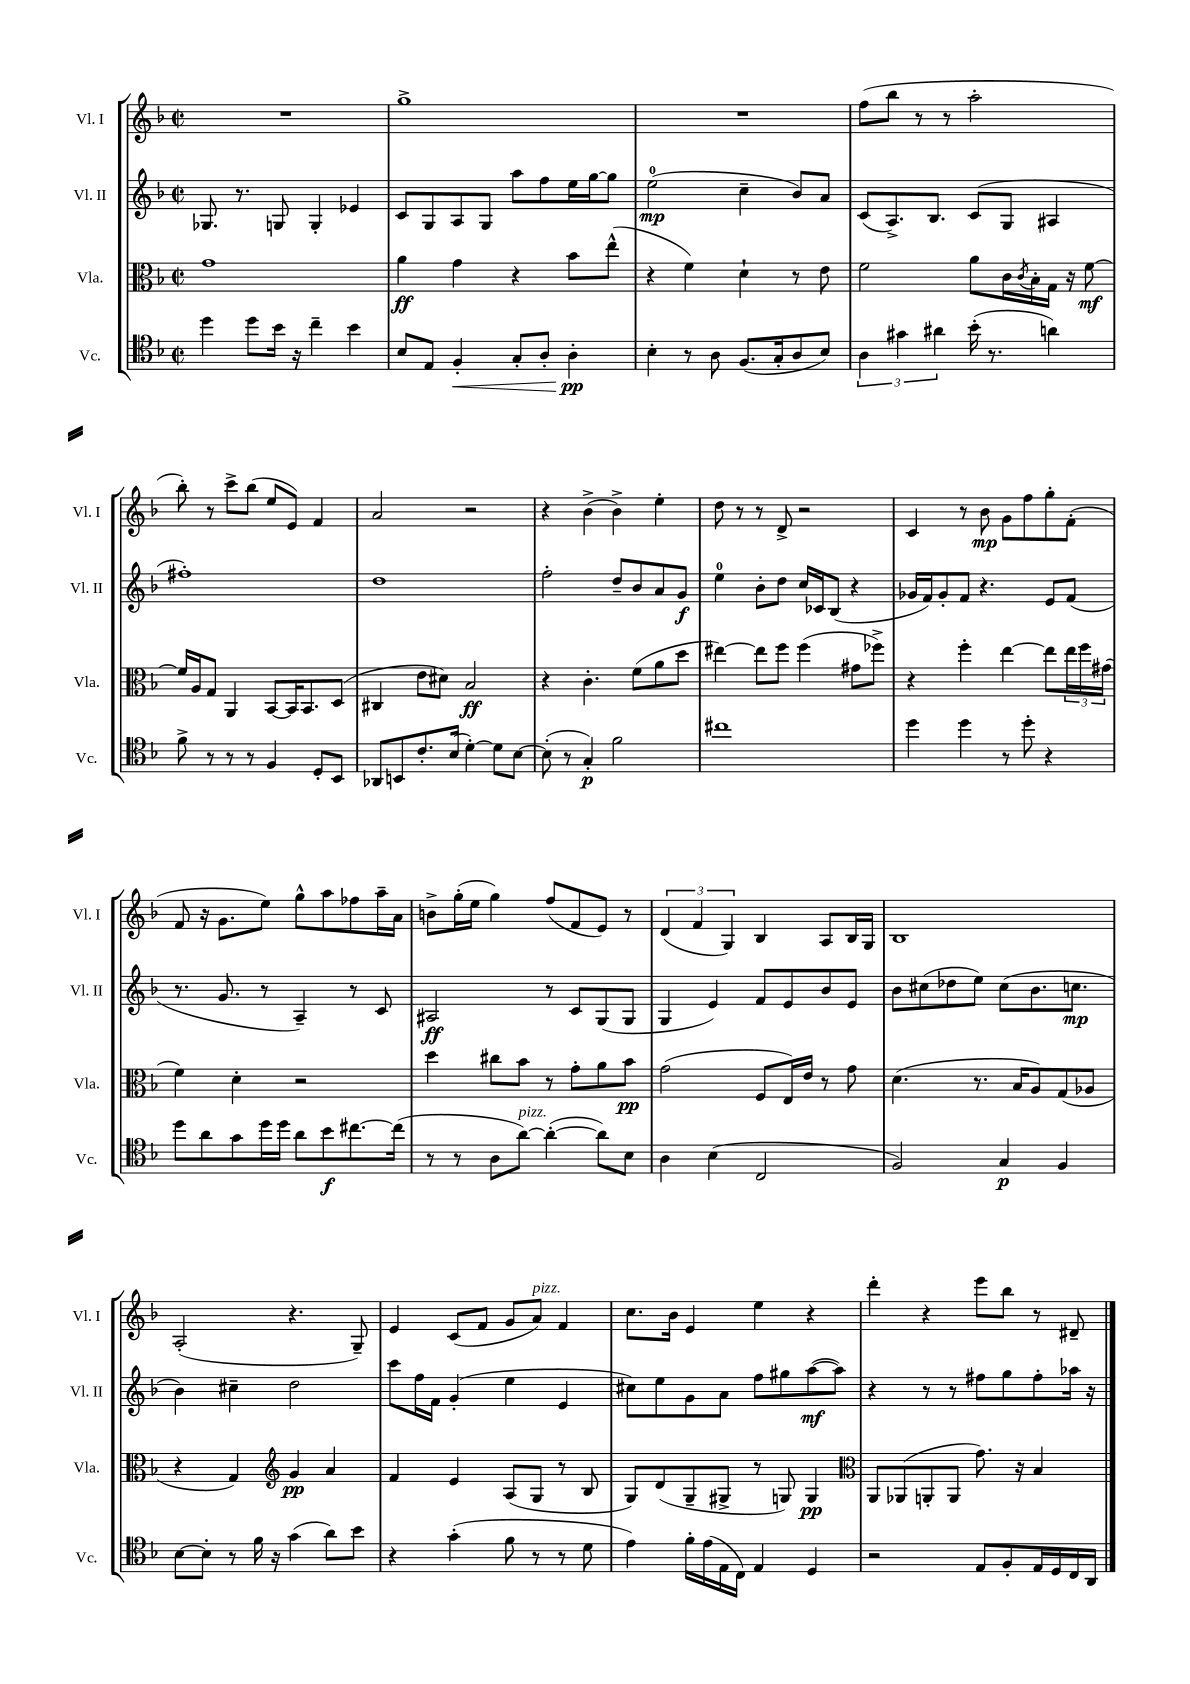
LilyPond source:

<<
\new StaffGroup <<
\new Staff = "s0" \with { instrumentName = "Vl. I" shortInstrumentName = "Vl. I" } {
    \clef treble \key f \major \defaultTimeSignature \time 2/2
    R1 |
    g''1-> |
    R1 |
    f''8( bes''8 r8 r8 a''2-. |
    bes''8-.) r8 c'''8-> bes''8( e''8 e'8) f'4 |
    a'2 r2 |
    r4 bes'4->( bes'4->) e''4-. |
    d''8 r8 r8 d'8-> r2 |
    c'4 r8 bes'8\mp g'8 f''8 g''8-. f'8-.( |
    f'8 r16 g'8. e''8) g''8-^ a''8 fes''8 a''16-- a'16 |
    b'8-> g''16-.( e''16 g''4) f''8( f'8 e'8) r8 |
    \tuplet 3/2 { d'4( f'4 g4) } bes4 a8 bes16 g16 |
    bes1 |
    a2-.( r4. g8--) |
    e'4 c'8( f'8 g'8 a'8^\markup { \italic "pizz." }) f'4 |
    c''8. bes'16 e'4 e''4 r4 |
    d'''4-. r4 e'''8 bes''8 r8 dis'8-- \bar "|." |
}
\new Staff = "s1" \with { instrumentName = "Vl. II" shortInstrumentName = "Vl. II" } {
    \clef treble \key f \major \defaultTimeSignature \time 2/2
    ges8. r8. g8 g4-. ees'4 |
    c'8 g8 a8 g8 a''8 f''8 e''16 g''16~ g''8 |
    e''2-0\mp( c''4-- bes'8) a'8 |
    c'8( a8.->) bes8. c'8( g8 ais4 |
    fis''1-.) |
    d''1 |
    f''2-. d''8-- bes'8 a'8 g'8\f |
    e''4-0 bes'8-. d''8 c''16 ces'16 bes8( r4 |
    ges'16 f'16) ges'8-. f'8 r4. e'8 f'8( |
    r8. g'8. r8 a4--) r8 c'8 |
    ais2\ff r8 c'8 g8( g8 |
    g4 e'4) f'8 e'8 bes'8 e'8 |
    bes'8 cis''8( des''8 e''8) cis''8( bes'8. c''8.\mp |
    bes'4) cis''4-- d''2 |
    c'''8 f''16 f'16 g'4-.( e''4 e'4 |
    cis''8) e''8 g'8 a'8 f''8 gis''8 a''8~\mf( a''8) |
    r4 r8 r8 fis''8 g''8 fis''8-. aes''16 r16 \bar "|." |
}
\new Staff = "s2" \with { instrumentName = "Vla." shortInstrumentName = "Vla." } {
    \clef alto \key f \major \defaultTimeSignature \time 2/2
    g'1 |
    a'4\ff g'4 r4 bes'8 e''8-^( |
    r4 f'4) d'4-! r8 e'8 |
    f'2 a'8 c'16 \acciaccatura { c'8 } bes16-. g16 r16 f'8~\mf |
    f'16 a16 g8 a,4 bes,8~ bes,16 bes,8. d8( |
    cis4 e'8 dis'8) bes2\ff |
    r4 c'4.-. f'8( a'8 d''8 |
    eis''4~) eis''8 f''8 f''4( gis'8 fes''8->) |
    r4 f''4-. e''4~ e''8 \tuplet 3/2 { e''16 f''16 gis'16( } |
    f'4) d'4-. r2 |
    d''4 cis''8 bes'8 r8 g'8-. a'8 bes'8\pp |
    g'2( f8 e16) e'16 r8 g'8 |
    d'4.( r8. bes16 a8) g8( aes8 |
    r4 g4) \clef treble g'4\pp a'4 |
    f'4 e'4 a8( g8 r8 bes8 |
    g8) d'8( g8-- gis8-> r8 g8) g4\pp |
    \clef alto a,8 aes,8( a,8-. a,8 g'8.) r16 bes4 \bar "|." |
}
\new Staff = "s3" \with { instrumentName = "Vc." shortInstrumentName = "Vc." } {
    \clef tenor \key f \major \defaultTimeSignature \time 2/2
    d''4 d''8 bes'16 r16 c''4-- bes'4 |
    bes8 e8 f4-.\< g8-. a8-. a4-.\pp\! |
    bes4-. r8 a8 f8.( g16-. a8 bes8) |
    \tuplet 3/2 { a4 gis'4 ais'4 } bes'16-.( r8. a'4) |
    f'8-> r8 r8 r8 f4 d8-. bes,8 |
    aes,8 b,8 c'8.-. bes16( d'4~-.) d'8 bes8~ |
    bes8-.( r8 g4-.\p) f'2 |
    cis''1 |
    d''4 d''4 r8 d''8-. r4 |
    d''8 a'8 g'8 d''16 d''16 a'8 bes'8\f cis''8.~ cis''16( |
    r8 r8 a8 a'8~^\markup { \italic "pizz." }) a'4~-.( a'8) bes8 |
    a4 bes4( c2 |
    f2) g4\p f4 |
    bes8~ bes8-. r8 f'16 r16 g'4( a'8) bes'8 |
    r4 g'4-.( f'8 r8 r8 d'8 |
    e'4) f'16-. e'16( e16 c16) e4 d4 |
    r2 e8 f8-. e16 d16 c16 a,16 \bar "|." |
}
>>
>>
\layout { \context { \Score \remove "Bar_number_engraver" } }
